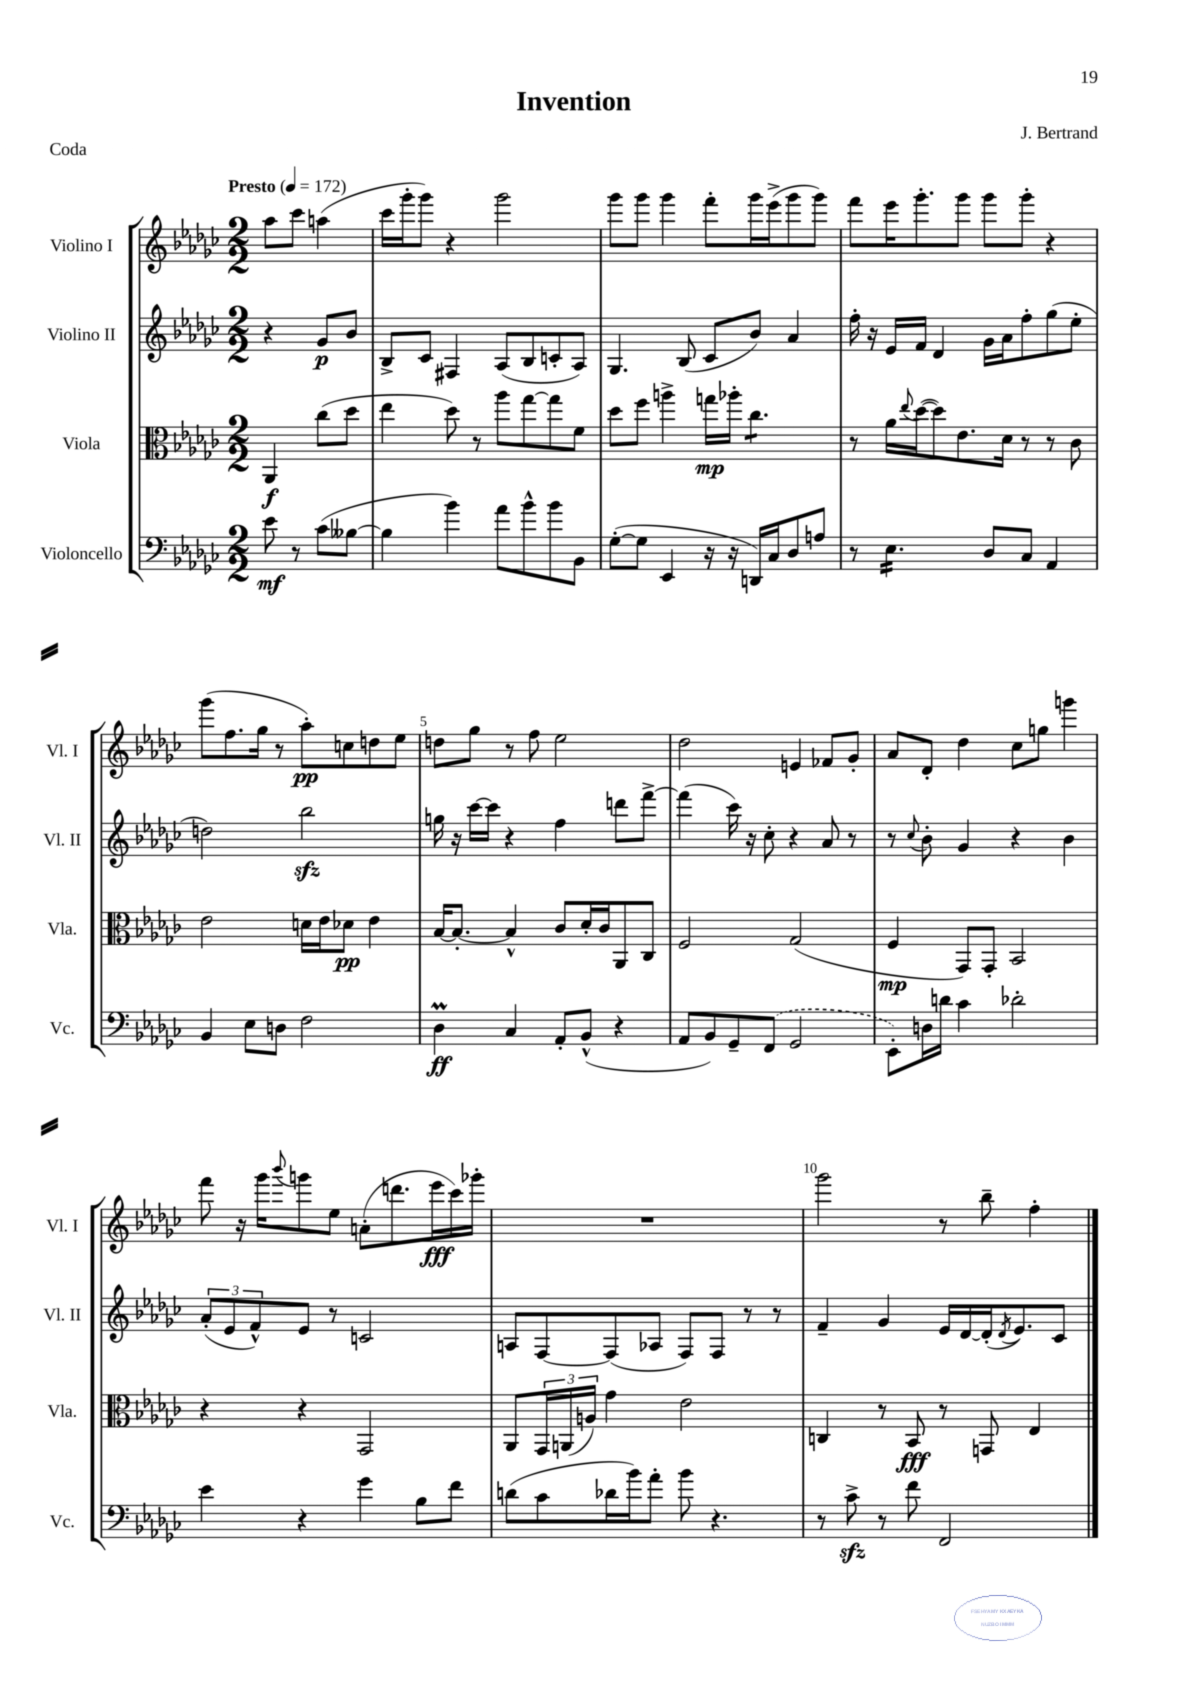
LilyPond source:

\header { title = "Invention" composer = "J. Bertrand" piece = "Coda" }
<<
\new StaffGroup <<
\new Staff = "s0" \with { instrumentName = "Violino I" shortInstrumentName = "Vl. I" } {
    \clef treble \key ges \major \numericTimeSignature \time 2/2 \partial 2 \tempo "Presto" 4 = 172
    aes''8 ces'''8 a''4( |
    ces'''16 ges'''16-. ges'''8) r4 ges'''2 |
    ges'''8 ges'''8 ges'''4 f'''8-. ges'''16 ees'''16->( ges'''8 ges'''8) |
    f'''8 ees'''16 ges'''8.-. ges'''8 ges'''8 ges'''8-. r4 |
    ges'''8( f''8. ges''16 r8 aes''8-.\pp) c''8 d''8 ees''8 |
    d''8 ges''8 r8 f''8 ees''2 |
    des''2 e'4 fes'8 ges'8-. |
    aes'8 des'8-. des''4 ces''8 g''8 g'''4 |
    f'''8 r16 ges'''16 \appoggiatura { bes'''8 } g'''8 ees''8 a'8-.( d'''8. ees'''16\fff ces'''16) ges'''16-. |
    R1 |
    ges'''2 r8 bes''8-- f''4-. \bar "|." |
}
\new Staff = "s1" \with { instrumentName = "Violino II" shortInstrumentName = "Vl. II" } {
    \clef treble \key ges \major \numericTimeSignature \time 2/2 \partial 2
    r4 ges'8\p bes'8 |
    bes8-> ces'8 fis4 aes8( bes8 c'8-. aes8) |
    ges4. bes8( ces'8 bes'8) aes'4 |
    f''16-. r16 ees'16 f'16 des'4 ges'16 aes'16 f''8-. ges''8( ees''8-. |
    d''2) bes''2\sfz |
    g''16 r16 ces'''16~ ces'''16 r4 f''4 d'''8 f'''8~-> |
    f'''4( ces'''16) r16 ces''8-. r4 aes'8 r8 |
    r8 \appoggiatura { ces''8 } bes'8-. ges'4 r4 bes'4 |
    \tuplet 3/2 { aes'8-.( ees'8 f'8-^) } ees'8 r8 c'2 |
    a8 f8~ f8( aes8 f8) f8 r8 r8 |
    f'4-- ges'4 ees'16 des'16~ des'16-.( \acciaccatura { des'8 } ees'8.) ces'8 \bar "|." |
}
\new Staff = "s2" \with { instrumentName = "Viola" shortInstrumentName = "Vla." } {
    \clef alto \key ges \major \numericTimeSignature \time 2/2 \partial 2
    aes,4\f ces''8( des''8 |
    ees''4 des''8) r8 aes''8 ges''8~ ges''8 f'8 |
    des''8 f''8 a''4-> g''16\mp aes''16-. ces''4.:8 |
    r8 aes'16 \appoggiatura { ees''8 } des''16~( des''8) ees'8. des'16 r8 r8 ces'8 |
    ees'2 d'16 ees'16 des'8\pp ees'4 |
    bes16~ bes8.~-. bes4-^ ces'8 des'16-. ces'16 aes,8 ces8 |
    f2 ges2( |
    f4\mp ges,8) ges,8-. bes,2 |
    r4 r4 ges,2 |
    aes,8 \tuplet 3/2 { ges,16 a,16( a16) } ges'4 ees'2 |
    c4 r8 bes,8\fff r8 g,8 ees4 \bar "|." |
}
\new Staff = "s3" \with { instrumentName = "Violoncello" shortInstrumentName = "Vc." } {
    \clef bass \key ges \major \numericTimeSignature \time 2/2 \partial 2
    ees'8\mf r8 ces'8( beses8~ |
    beses4 bes'4) aes'8 bes'8-^ bes'8 bes,8 |
    ges8~-.( ges8 ees,4 r16 r16 d,16) ces16 des8 a8 |
    r8 ees4.:16 des8 ces8 aes,4 |
    bes,4 ees8 d8 f2 |
    des4\prall\ff ces4 aes,8-. bes,8-^( r4 |
    aes,8 bes,8) ges,8-- \once \slurDashed f,8( ges,2 |
    ees,8-.) d16 d'16 ces'4 des'2-. |
    ees'4 r4 ges'4 bes8 f'8 |
    d'8( ces'8 des'16 bes'16) aes'8-. bes'8 r4. |
    r8 ces'8->\sfz r8 f'8 f,2 \bar "|." |
}
>>
>>
\layout { \context { \Score \override BarNumber.break-visibility = ##(#f #t #t) barNumberVisibility = #(every-nth-bar-number-visible 5) } }
